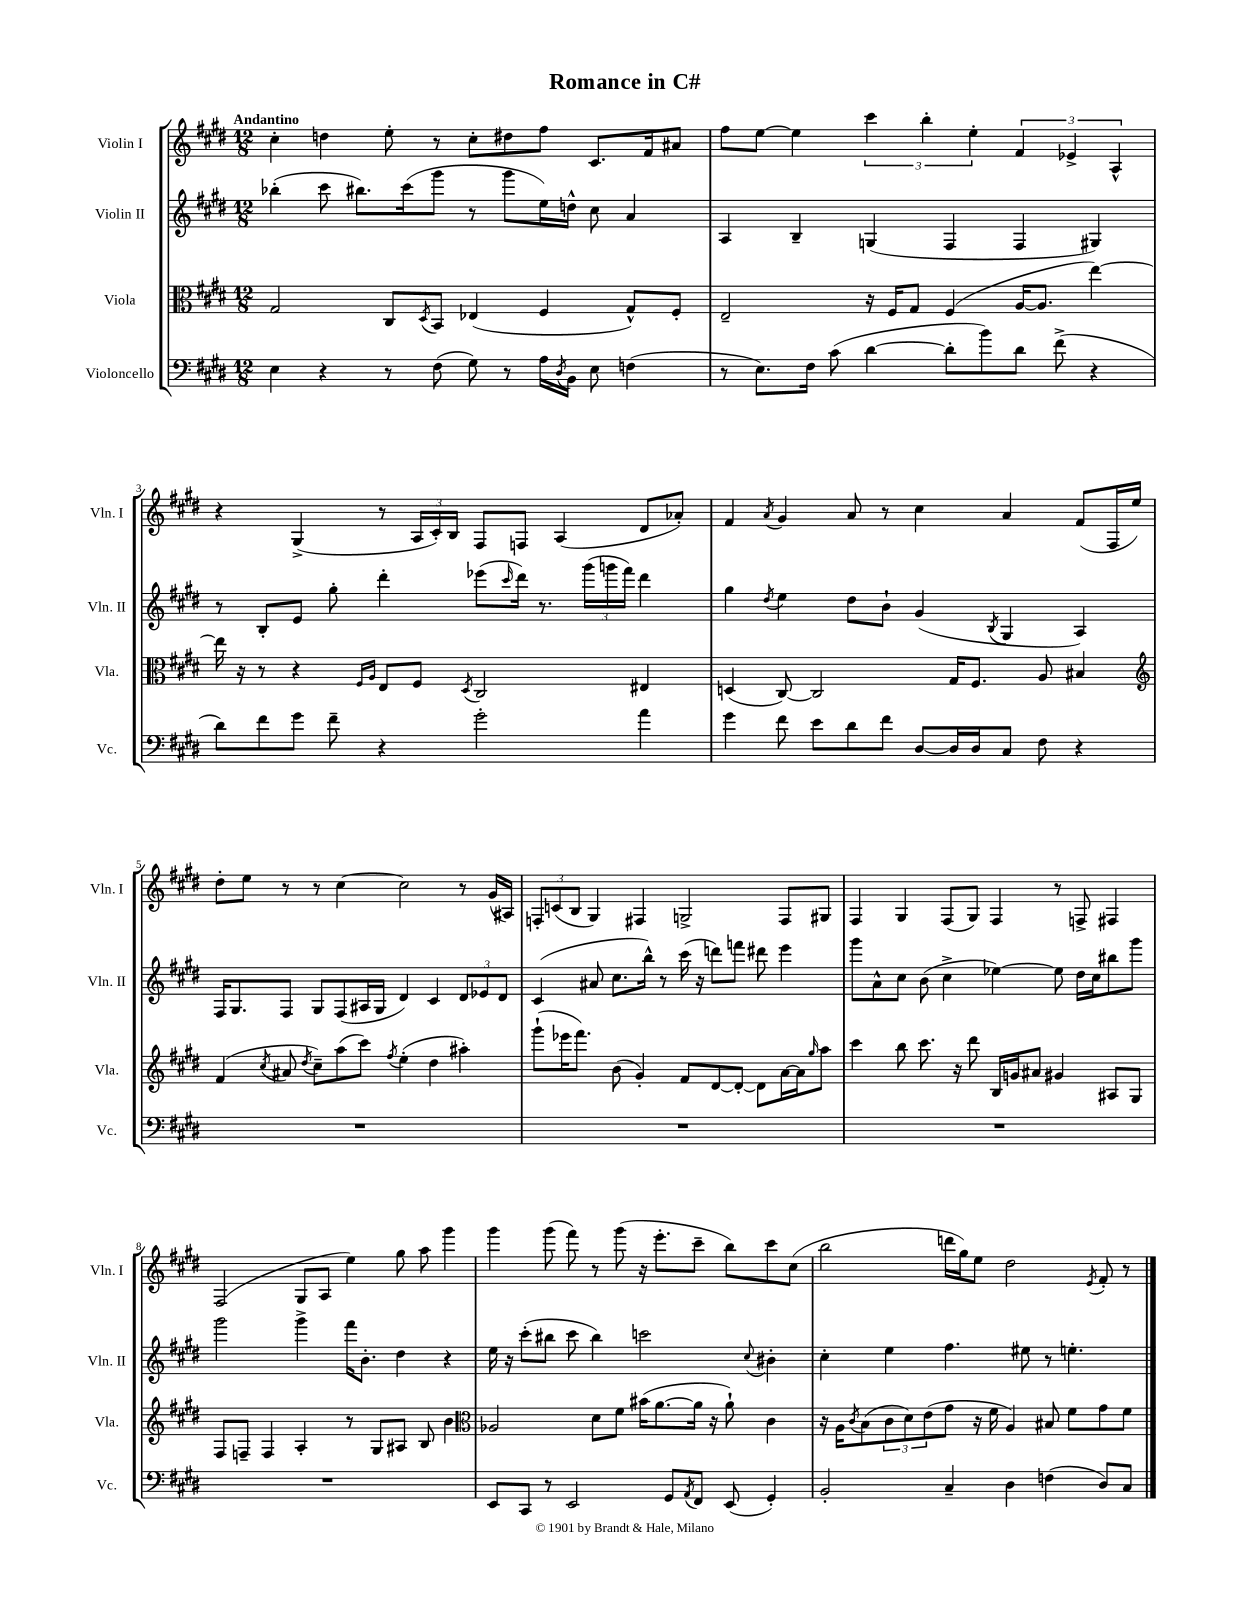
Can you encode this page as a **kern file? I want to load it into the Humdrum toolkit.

**kern	**kern	**kern	**kern
*staff4	*staff3	*staff2	*staff1
*clefF4	*clefC3	*clefG2	*clefG2
*k[f#c#g#d#]	*k[f#c#g#d#]	*k[f#c#g#d#]	*k[f#c#g#d#]
*M12/8	*M12/8	*M12/8	*M12/8
4E	2G#	(4bb-'	4cc#'
4r	.	8ccc#	4dd
.	.	8.bb#)	.
8r	8C#	.	8ee'
.	.	(16ccc#	.
.	8qD#	.	.
(8F#	8BB	8ggg#	8r
8G#)	(4E-	8r	8cc#'
8r	.	8ggg#	8dd#
16A	4F#	16ee)	8ff#
8qD#	.	.	.
16BB	.	16dd^^	.
8E	.	8cc#	8.c#
(4F	8G#^^)	4a	.
.	.	.	16f#
.	8F#'	.	8a#
=	=	=	=
8r	2E~	4A	8ff#
8.E)	.	.	[8ee
.	.	4B~	4ee]
16F#	.	.	.
(8c#	.	.	.
[4d#	16r	(4G	6ccc#
.	16F#	.	.
.	8G#	.	.
.	.	.	6bb'
8d#']	(4F#	4F#	.
.	.	.	6ee'
8b)	.	.	.
8d#	[16A	4F#	6f#
.	8.A]	.	.
(8f#^	.	.	.
.	.	.	6e-^
4r	[4ee)	4G#)	.
.	.	.	6A^^
=	=	=	=
8d#)	16ee]	8r	4r
.	16r	.	.
8f#	8r	8B'	.
8g#	4r	8e	(4G#^
8f#~	.	8gg#'	.
.	16qqF#	.	.
.	16qqA	.	.
4r	8E	4ddd#'	8r
.	8F#	.	24A
.	.	.	24c#')
.	.	.	24B
.	8qD#	.	.
2g#'	2C#	(8eee-	8F#
.	.	16qqccc#	.
.	.	16ddd#)	8F
.	.	8.r	.
.	.	.	(4A
.	.	(24ggg#	.
.	.	24ggg	.
.	.	24fff#)	.
4a	4E#	4ddd#	8d#
.	.	.	8a-')
=	=	=	=
4g#	(4D	4gg#	4f#
.	.	8qdd#	8qa
8f#	[8C#)	4ee	4g#
8e	2C#]	.	.
8d#	.	8dd#	8a
8f#	.	8b`	8r
[8D#	.	(4g#	4cc#
16D#]	16G#	.	.
16D#	8.F#	.	.
.	.	8qB	.
8C#	.	4G#	4a
8F#	8A	.	.
4r	4B#	4A)	(8f#
.	.	.	16F#
.	.	.	16ee)
=	=	=	=
*	*clefG2	*	*
1.r	(4f#	16F#	8dd#'
.	.	8.G#	.
.	.	.	8ee
.	8qcc#	.	.
.	8a#	8F#	8r
.	8qdd#	.	.
.	8cc#~)	8G#	8r
.	(8aa	(8F#	[4cc#
.	8ccc#)	16A#	.
.	.	16G#	.
.	8qff#	.	.
.	(4ee'	4d#)	2cc#]
.	4dd#	4c#	.
.	4aa#')	12d#	8r
.	.	12e-	.
.	.	.	(16g#
.	.	12d#	.
.	.	.	16A#)
=	=	=	=
1.r	(8ggg#`	(4c#	12F'
.	.	.	(12c
.	16eee-	.	.
.	.	.	12B
.	8.fff#)	.	.
.	.	8a#	4G#)
.	(8b	8.cc#	.
.	4g#')	.	4F#
.	.	16bb^^)	.
.	.	8r	.
.	8f#	(16ccc#	2G^
.	.	16r	.
.	[8d#	8ddd)	.
.	8d#'_	8fff	.
.	8d#]	8ddd#	.
.	[16a	4eee	8F#
.	16a]	.	.
.	16qqgg#	.	.
.	8aa	.	8G#
=	=	=	=
1.r	4ccc#	8ggg#	4F#
.	.	8a^^	.
.	8bb	8cc#	4G#
.	8.ccc#	(8b	.
.	.	4cc#^	(8F#
.	16r	.	.
.	8ddd#	.	8G#)
.	16B	[4ee-)	4F#
.	16g	.	.
.	8a#	.	.
.	4g#	8ee-]	8r
.	.	16dd#	8F^
.	.	16cc#	.
.	8A#	8bb#	4F#
.	8G#	8ggg#	.
=	=	=	=
1.r	8F#	2ggg#	(2F#
.	8F~	.	.
.	4F	.	.
.	4A'	4ggg#^	8G#
.	.	.	8A
.	8r	16fff#	4ee)
.	.	8.b'	.
.	8G#	.	.
.	8A#	4dd#	8gg#
.	8B	.	8aa
.	4b	4r	4ggg#
=	=	=	=
*	*clefC3	*	*
8EE	2A-	16ee	4ggg#
.	.	16r	.
8CC#	.	(8ccc#'	.
8r	.	8bb#	(8ggg#
2EE	.	8ccc#	8fff#)
.	8d#	4bb#)	8r
.	8f#	.	(8ggg#
.	(16b#	2ccc	16r
.	[8.a	.	8.eee'
8GG#	.	.	.
8qAA	.	.	.
8FF#	16a]	.	8ccc#~
.	16r	.	.
(8EE	8a`)	.	8bb)
.	.	8qqcc#	.
4GG#')	4c#	4b#'	8ccc#
.	.	.	(8cc#
=	=	=	=
2BB'	16r	4cc#'	2bb
.	16A	.	.
.	8qc#	.	.
.	(8B	.	.
.	12c#	4ee	.
.	12d#)	.	.
.	(12e	.	.
4C#~	8g#	4.ff#	16ddd
.	.	.	16gg#)
.	16r	.	8ee
.	16f#	.	.
4D#	4A)	.	2dd#
.	.	8ee#	.
(4F	8B#	8r	.
.	8f#	4.ee'	.
.	.	.	8qe
8D#)	8g#	.	8f#'
8C#	8f#	.	8r
==	==	==	==
*-	*-	*-	*-
